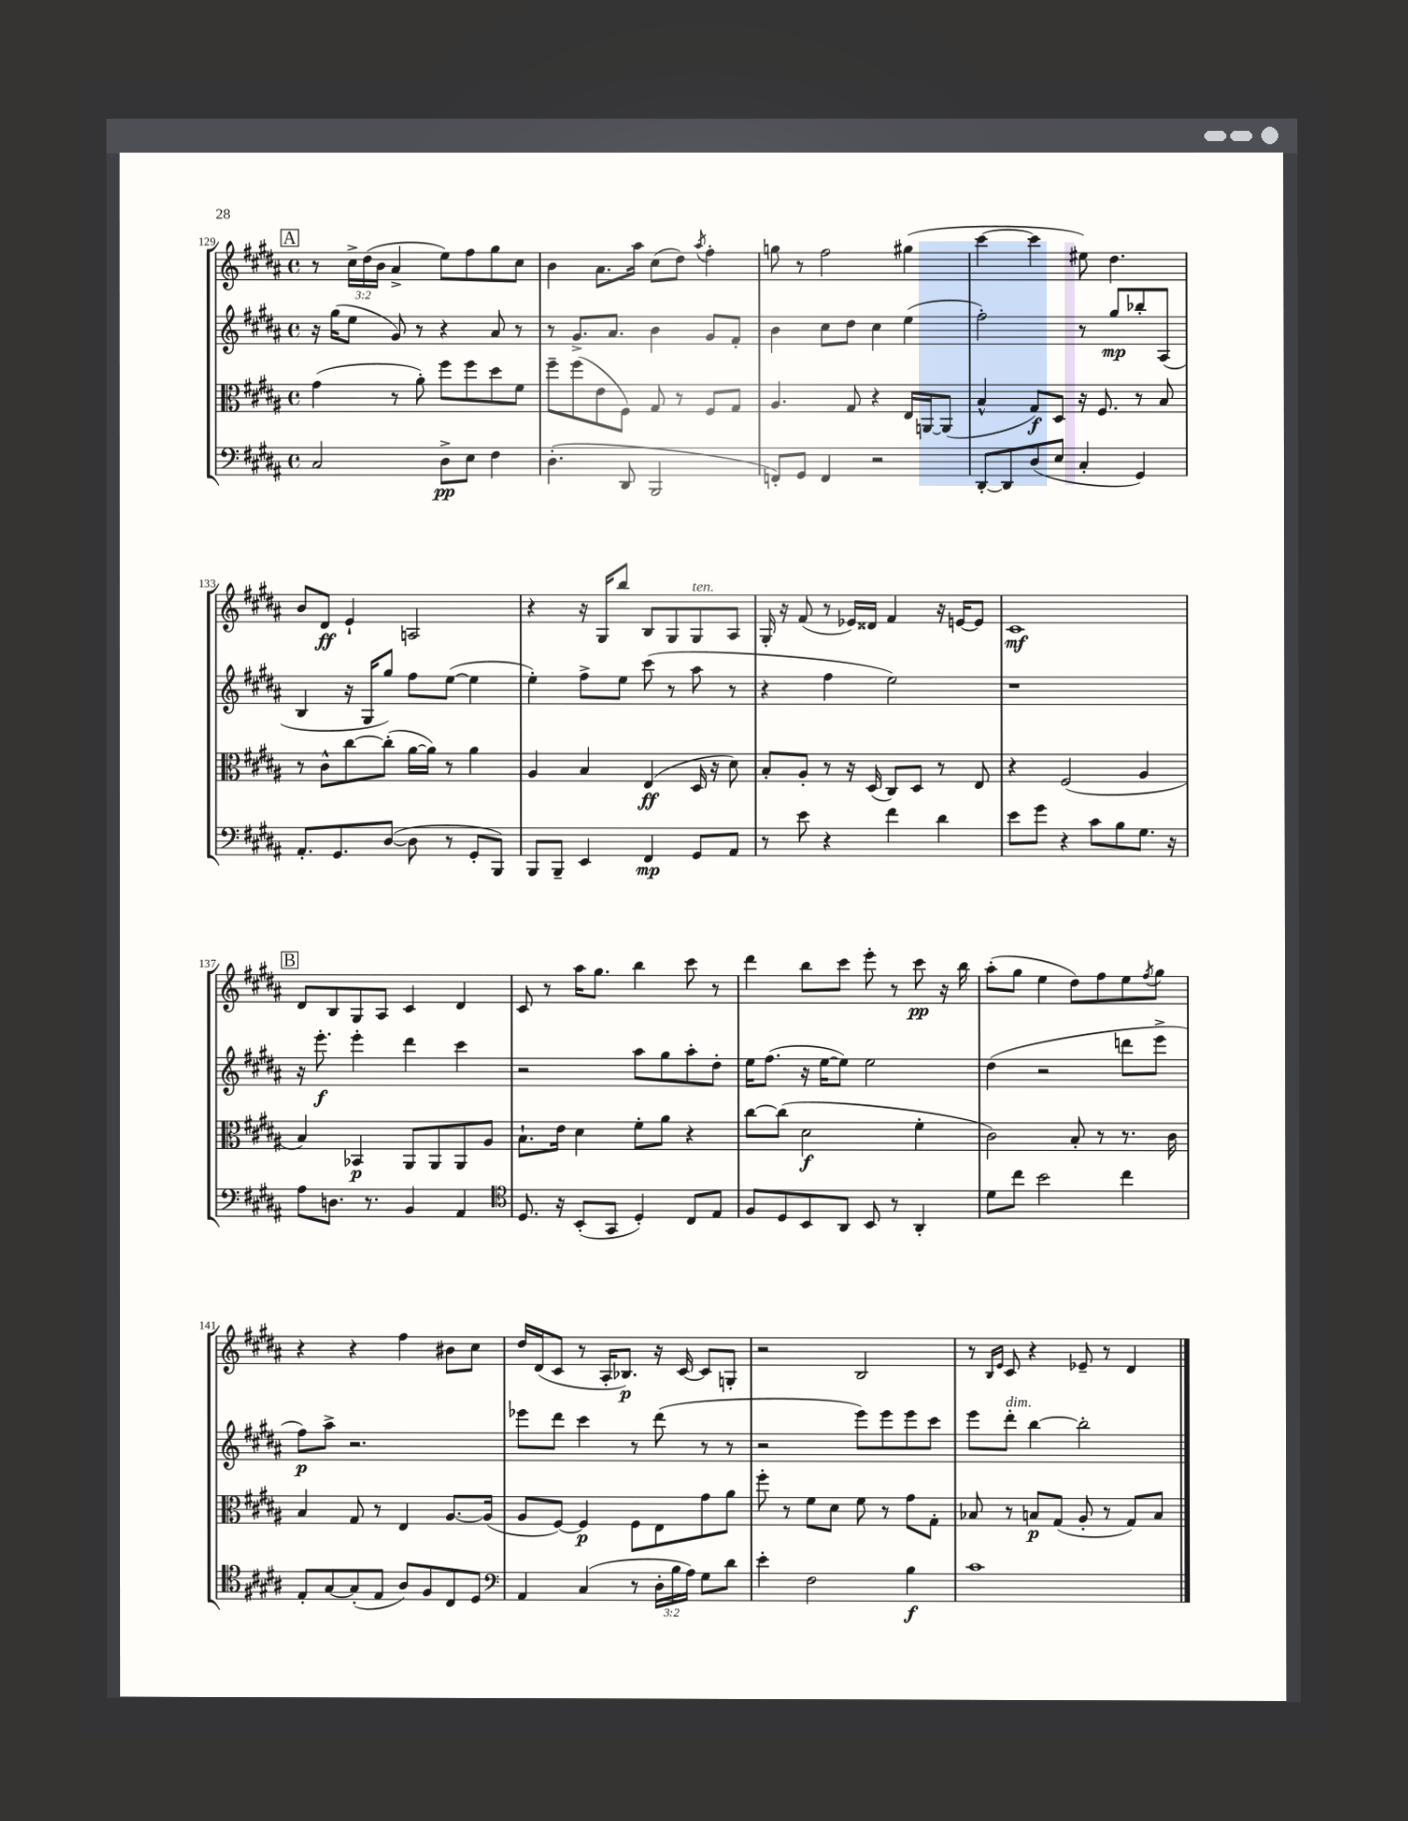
<<
\new StaffGroup <<
\new Staff = "s0" {
    \clef treble \key b \major \defaultTimeSignature \time 4/4 \override Staff.TupletNumber.text = #tuplet-number::calc-fraction-text
    \mark \markup { \box "A" } r8 \tuplet 3/2 { cis''16-> dis''16( b'16 } ais'4-> e''8) fis''8 gis''8 cis''8 |
    b'4 ais'8. ais''16 cis''8( dis''8) \acciaccatura { ais''8 } fis''4-. |
    g''8 r8 fis''2 gis''4( |
    cis'''4~ cis'''4 eis''8) dis''4. |
    b'8 dis'8\ff e'4-! a2 |
    r4 r16 gis16 b''8 b8 gis8 gis8^\markup { \italic "ten." } ais8 |
    gis16-. r16 fis'8( r8 ees'16) disis'16 fis'4 r16 e'16~ e'8 |
    cis'1\mf |
    \mark \markup { \box "B" } dis'8 b8 gis8 ais8 cis'4 dis'4 |
    cis'8 r8 ais''16 gis''8. b''4 cis'''8 r8 |
    dis'''4 b''8 cis'''8 e'''8-. r8 cis'''8\pp r16 b''16 |
    ais''8-.( gis''8 e''4 dis''8) fis''8 e''8 \acciaccatura { fis''8 } gis''8 |
    r4 r4 fis''4 bis'8 cis''8 |
    dis''16 dis'16( cis'8 r8 ais16-. bes8.\p) r16 cis'16~ cis'8 g8-. |
    r2 b2 |
    r8 \grace { b16 e'16 } cis'8 r4 ees'8-- r8 dis'4 \bar "|." |
}
\new Staff = "s1" {
    \clef treble \key b \major \defaultTimeSignature \time 4/4
    \mark \markup { \box "A" } r16 gis''16( e''8 gis'8) r8 r4 ais'8 r8 |
    r8 gis'8.-> ais'8. b'4 gis'8 fis'8-. |
    b'4 cis''8 dis''8 cis''4 e''4( |
    fis''2-.) r8 gis''8\mp bes''8-. ais8( |
    b4 r16 gis16 gis''8) fis''8 e''8~( e''4 |
    e''4-.) fis''8-> e''8 cis'''8( r8 ais''8 r8 |
    r4 fis''4 e''2) |
    r1 |
    \mark \markup { \box "B" } r16 e'''8.-.\f e'''4-. dis'''4 cis'''4 |
    r2 ais''8 gis''8 ais''8-. dis''8-. |
    e''16 fis''8.( r16 e''16~ e''8) e''2 |
    dis''4( r2 d'''8 e'''8-> |
    fis''8\p) ais''8-> r2. |
    ees'''8 dis'''8 cis'''4 r8 dis'''8( r8 r8 |
    r2 e'''8) e'''8 e'''8 cis'''8 |
    e'''8 dis'''8-.^\markup { \italic "dim." } b''4~ b''2-. \bar "|." |
}
\new Staff = "s2" {
    \clef alto \key b \major \defaultTimeSignature \time 4/4
    \mark \markup { \box "A" } gis'4( r8 ais'8-.) fis''8 fis''8 dis''8 fis'8 |
    fis''8-- fis''8( e'8 fis8) gis8 r8 fis8 gis8 |
    ais4. gis8 r4 e16 a,16~ a,8( |
    b4-^ gis8\f) dis8 r16 fis8. r8 b8 |
    r8 cis'8-^ cis''8~ cis''8-.( ais'16~ ais'16) r8 ais'4 |
    ais4 b4 e4\ff( dis16 r16 dis'8) |
    b8-. ais8-. r8 r16 dis16( cis8) dis8 r8 e8 |
    r4 fis2( ais4 |
    \mark \markup { \box "B" } b4) bes,4\p ais,8 ais,8 ais,8 ais8 |
    b8.-! e'16 dis'4 fis'8-. ais'8 r4 |
    cis''8~ cis''8( dis'2\f fis'4-. |
    cis'2) b8-. r8 r8. cis'16 |
    b4 gis8 r8 e4 ais8.~ ais16( |
    ais8 fis8~) fis4\p fis8 e8 gis'8 ais'8 |
    fis''8-. r8 fis'8 dis'8 fis'8 r8 gis'8 gis8-. |
    bes8 r8 b8\p gis8( ais8-. r8 gis8) b8 \bar "|." |
}
\new Staff = "s3" {
    \clef bass \key b \major \defaultTimeSignature \time 4/4 \override Staff.TupletNumber.text = #tuplet-number::calc-fraction-text
    \mark \markup { \box "A" } cis2 dis8->\pp e8 fis4 |
    dis4.-.( dis,8 b,,2 |
    f,8-.) gis,8 f,4 r2 |
    dis,8~-. dis,8 dis8( e8 cis4-. gis,4) |
    ais,8.-. gis,8. dis8~( dis8 r8 gis,8-. b,,8) |
    b,,8 b,,8-- e,4 fis,4\mp gis,8 ais,8 |
    r8 e'8 r4 fis'4 dis'4 |
    e'8 gis'8 r4 cis'8 b8 gis8. r16 |
    \mark \markup { \box "B" } ais8 d8. r8. b,4 ais,4 |
    \clef tenor dis8. r16 b,8-.( gis,8 dis4-.) cis8 e8 |
    fis8 dis8 b,8 ais,8 b,8 r8 ais,4-. |
    dis'8 cis''8 b'2 cis''4 |
    e8-. gis8~ gis8-.( e8 ais8) fis8 cis8 dis8 |
    \clef bass ais,4 cis4( r8 \tuplet 3/2 { dis16-. b16 ais16) } gis8 dis'8 |
    e'4-. fis2 b4\f |
    cis'1 \bar "|." |
}
>>
>>
\layout { \context { \Score currentBarNumber = #129 } }
